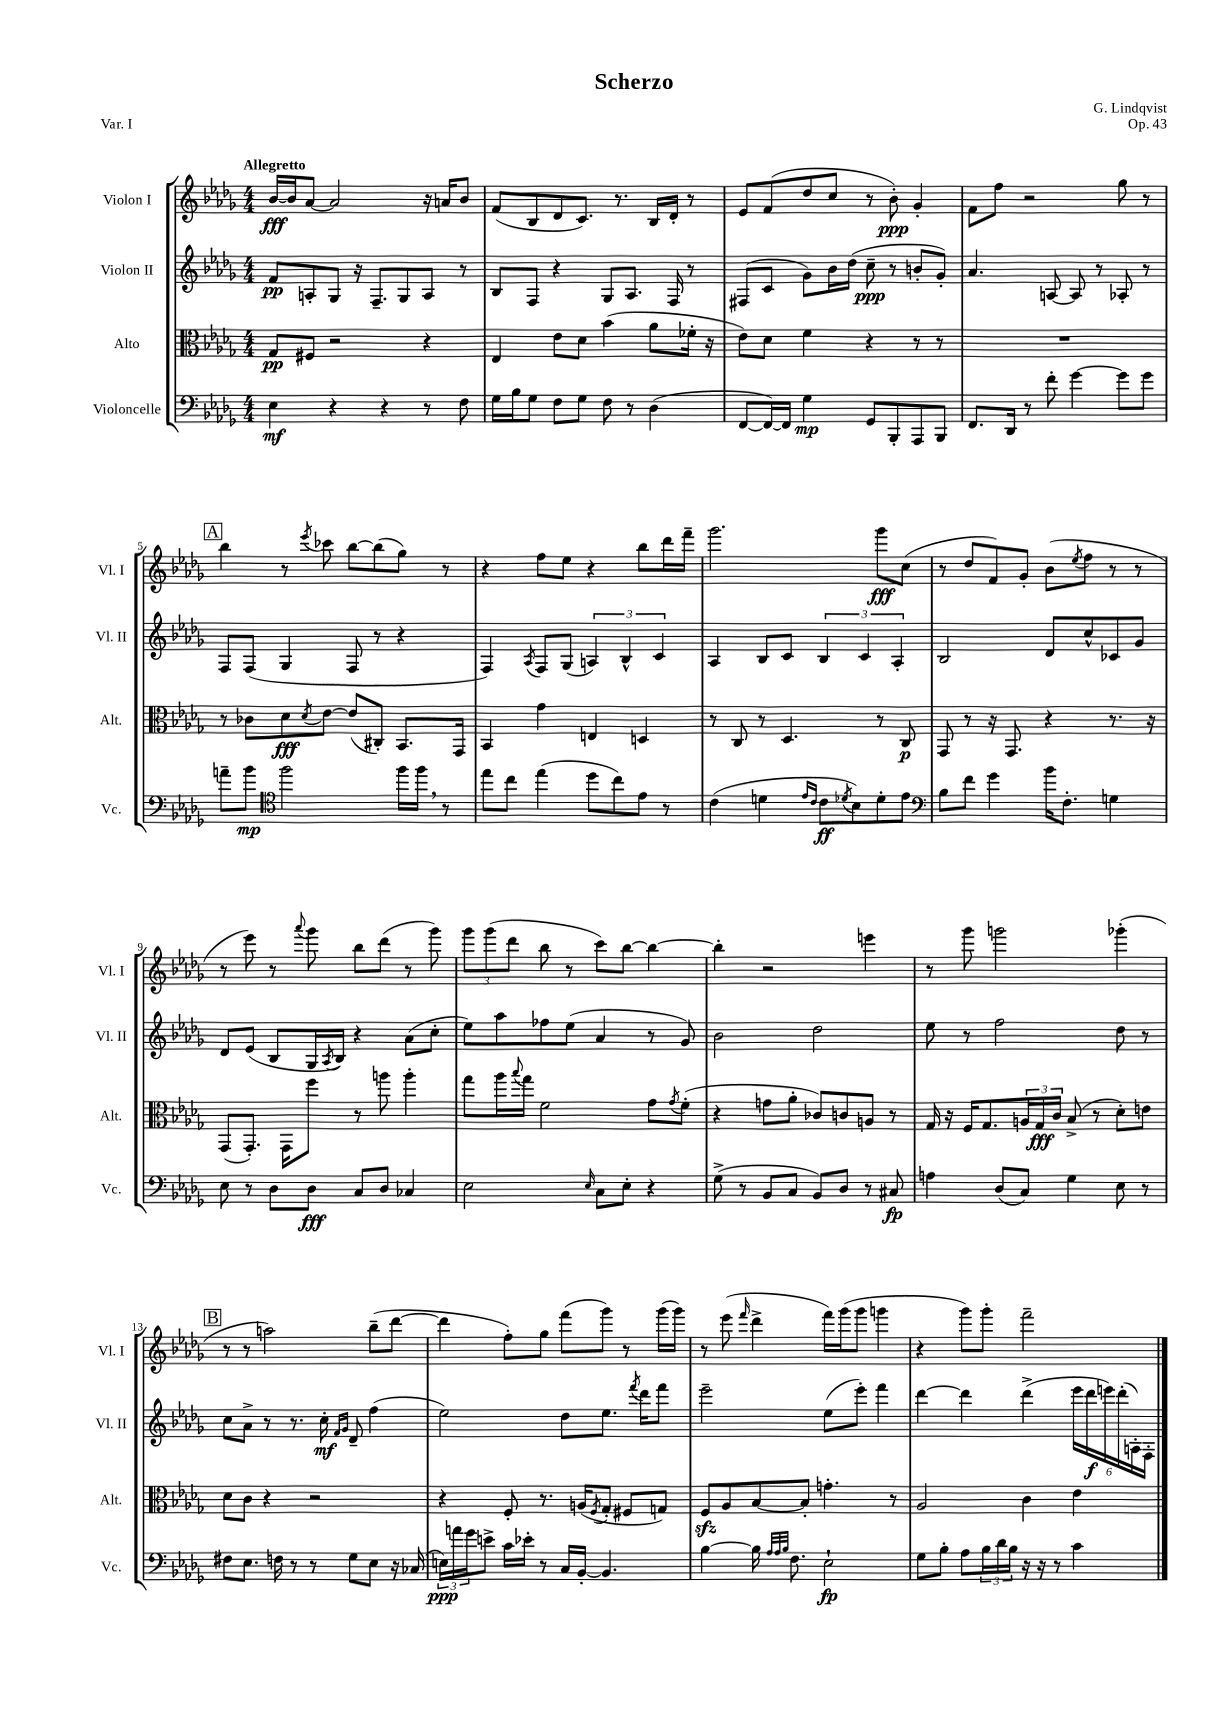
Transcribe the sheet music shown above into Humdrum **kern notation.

**kern	**dynam	**kern	**dynam	**kern	**dynam	**kern	**dynam
*part4	*part4	*part3	*part3	*part2	*part2	*part1	*part1
*staff4	*staff4	*staff3	*staff3	*staff2	*staff2	*staff1	*staff1
*I"Violoncelle	*	*I"Alto	*	*I"Violon II	*	*I"Violon I	*
*I'Vc.	*	*I'Alt.	*	*I'Vl. II	*	*I'Vl. I	*
*clefF4	*	*clefC3	*	*clefG2	*	*clefG2	*
*k[b-e-a-d-g-]	*	*k[b-e-a-d-g-]	*	*k[b-e-a-d-g-]	*	*k[b-e-a-d-g-]	*
*M4/4	*	*M4/4	*	*M4/4	*	*M4/4	*
=1	=1	=1	=1	=1	=1	=1	=1
!	!	!	!	!	!	!LO:TX:a:B:t=Allegretto	!
4E-\	mf	8G-/L	pp	8f/L	pp	[16b-/LL	fff
.	.	.	.	.	.	16b-/J]	.
.	.	8F#X/J	.	8An'/	.	[8a-/J	.
4r	.	2r	.	8G-/J	.	2a-/]	.
.	.	.	.	16r	.	.	.
.	.	.	.	8.F~/L	.	.	.
4r	.	.	.	.	.	.	.
.	.	.	.	8G-/	.	.	.
8r	.	4r	.	8A/J	.	16r	.
.	.	.	.	.	.	16an/KL	.
8F\	.	.	.	8r	.	8b-/J	.
=2	=2	=2	=2	=2	=2	=2	=2
16G-\LL	.	4E-/	.	8B-/L	.	(8f/L	.
16B-\J	.	.	.	.	.	.	.
8G-\J	.	.	.	8F/J	.	8B-/	.
8F\L	.	8e-\L	.	4r	.	8d-/	.
8G-\J	.	8d-\J	.	.	.	8.c/J)	.
8F\	.	(4b-\	.	8G-/L	.	.	.
.	.	.	.	.	.	8.r	.
8r	.	.	.	8.A-/J	.	.	.
(4D-\	.	8a-\L	.	.	.	16B-/LL	.
.	.	.	.	16F/	.	16d-'/JJ	.
.	.	16f-X'\Jk	.	8r	.	8r	.
.	.	16r	.	.	.	.	.
=3	=3	=3	=3	=3	=3	=3	=3
[8FF/L	.	8e-\L)	.	(8F#X/L	.	8e-/L	.
16FF/L_)	.	8d-\J	.	8c/J	.	(8f/	.
16FF/JJ]	.	.	.	.	.	.	.
4G-\	mp	4f\	.	8g-\L)	.	8dd-/	.
.	.	.	.	16b-\L	.	8cc/J	.
.	.	.	.	(16dd-\JJ	.	.	.
8GG-/L	.	4r	.	8cc~\	ppp	8r	.
8BBB-'/	.	.	.	8r	.	8b-'\)	ppp
8AAA-/	.	8r	.	8bn'/L	.	4g-'/	.
8BBB-/J	.	8r	.	8g-'/J)	.	.	.
=4	=4	=4	=4	=4	=4	=4	=4
8.FF/L	.	1r	.	4.a-/	.	8f\L	.
.	.	.	.	.	.	8ff\J	.
16DD-/Jk	.	.	.	.	.	.	.
8r	.	.	.	.	.	2r	.
8f'\	.	.	.	[8An/	.	.	.
[4g-\	.	.	.	8A/]	.	.	.
.	.	.	.	8r	.	.	.
8g-\L]	.	.	.	8A-X'/	.	8gg-\	.
8g-\J	.	.	.	8r	.	8r	.
!!LO:LB:g=z
!!LO:REH:place=s1:t=A
=5	=5	=5	=5	=5	=5	=5	=5
8an~\L	.	8r	.	8F/L	.	4bb-\	.
8b-\J	mp	8c-X\L	.	(8F/J	.	.	.
*clefC4	*	*	*	*	*	*	*
2ff\	.	8d-\	fff	4G-/	.	8r	.
.	.	8qd-/	.	.	.	8qeee-/	.
.	.	[8e-\J	.	.	.	8ccc-X\	.
.	.	(8e-/L]	.	8F/	.	[8bb-\L	.
.	.	8C#X'/J)	.	8r	.	(8bb-\]	.
16ff\LL	.	8.BB-/L	.	4r	.	8gg-\J)	.
16ff,\JJ	.	.	.	.	.	.	.
8r	.	.	.	.	.	8r	.
.	.	16GG-/Jk	.	.	.	.	.
=6	=6	=6	=6	=6	=6	=6	=6
8ee-\L	.	4BB-/	.	4F/)	.	4r	.
8cc\J	.	.	.	.	.	.	.
.	.	.	.	8qA-/	.	.	.
(4ee-\	.	4g-\	.	8F/L	.	8ff\L	.
.	.	.	.	(8G-/J	.	8ee-\J	.
8dd-\L	.	4En/	.	6An/)	.	4r	.
8cc\)	.	.	.	.	.	.	.
.	.	.	.	6B-^^/	.	.	.
8e-\J	.	4Dn/	.	.	.	8bb-\L	.
.	.	.	.	6c/	.	.	.
8r	.	.	.	.	.	16ddd-\L	.
.	.	.	.	.	.	16fff~\JJ	.
=7	=7	=7	=7	=7	=7	=7	=7
(4c\	.	8r	.	4A-/	.	2.ggg-\	.
.	.	8C/	.	.	.	.	.
4dn\	.	8r	.	8B-/L	.	.	.
.	.	4.D-/	.	8c/J	.	.	.
16qqe-/LL	.	.	.	.	.	.	.
16qqc/JJ	.	.	.	.	.	.	.
8c\L	ff	.	.	6B-/	.	.	.
8qd-X/	.	.	.	.	.	.	.
8B-\)	.	.	.	.	.	.	.
.	.	.	.	6c/	.	.	.
8d-'\	.	8r	.	.	.	8ggg-\L	fff
.	.	.	.	6A-'/	.	.	.
8e-\J	.	8C/	p	.	.	(8cc\J	.
=8	=8	=8	=8	=8	=8	=8	=8
*clefF4	*	*	*	*	*	*	*
8B-\L	.	8GG-/	.	2B-/	.	8r	.
8f\J	.	8r	.	.	.	8dd-/L	.
4g-\	.	16r	.	.	.	8f/)	.
.	.	8.GG-/	.	.	.	.	.
.	.	.	.	.	.	8g-'/J	.
16b-\KL	.	4r	.	8d-/L	.	(8b-\L	.
8.F'\J	.	.	.	.	.	.	.
.	.	.	.	.	.	8qee-/	.
.	.	.	.	8cc^^/	.	8ff\J	.
4Gn\	.	8.r	.	8c-X/	.	8r	.
.	.	.	.	8g-/J	.	8r	.
.	.	16r	.	.	.	.	.
!!LO:LB:g=z
=9	=9	=9	=9	=9	=9	=9	=9
8E-\	.	(8GG-/L	.	8d-/L	.	8r	.
8r	.	8.GG-'/J)	.	(8e-/J	.	8eee-\)	.
8D-\L	.	.	.	8B-/L	.	8r	.
.	.	16GG-\KL	.	.	.	.	.
.	.	.	.	.	.	8qqaaa-/	.
8D-\J	fff	8ff\J	.	16G-/L	.	8ggg-\	.
.	.	.	.	8qA-/	.	.	.
.	.	.	.	16B-/JJ)	.	.	.
8C/L	.	8r	.	4r	.	8bb-\L	.
8D-/J	.	8aan\	.	.	.	(8ddd-\J	.
4C-X/	.	4aa'\	.	(8a-\L	.	8r	.
.	.	.	.	8cc'\J	.	8ggg-\)	.
=10	=10	=10	=10	=10	=10	=10	=10
2E-\	.	8gg-\L	.	8ee-\L)	.	12ggg-\L	.
.	.	.	.	.	.	(12ggg-\	.
.	.	16aa-\L	.	8aa-\	.	.	.
.	.	.	.	.	.	12ddd-\J	.
.	.	8qqbb-/	.	.	.	.	.
.	.	16gg-\JJ	.	.	.	.	.
.	.	2f\	.	8ff-X\	.	8bb-\	.
.	.	.	.	(8ee-\J	.	8r	.
16qqE-/	.	.	.	.	.	.	.
8C\L	.	.	.	4a-/	.	8ccc\L)	.
8E-'\J	.	.	.	.	.	[8bb-\J	.
4r	.	8g-\L	.	8r	.	4bb-\_	.
.	.	8qg-/	.	.	.	.	.
.	.	(8f'\J	.	8g-/)	.	.	.
=11	=11	=11	=11	=11	=11	=11	=11
(8G-^\	.	4r	.	2b-\	.	4bb-'\]	.
8r	.	.	.	.	.	.	.
8BB-/L	.	8gn\L	.	.	.	2r	.
8C/J	.	8a-'\J	.	.	.	.	.
8BB-/L)	.	8c-X/L)	.	2dd-\	.	.	.
8D-/J	.	8cn/	.	.	.	.	.
8r	.	8An/J	.	.	.	4eeen\	.
8C#X/	fp	8r	.	.	.	.	.
=12	=12	=12	=12	=12	=12	=12	=12
4An\	.	16G-/	.	8ee-\	.	8r	.
.	.	16r	.	.	.	.	.
.	.	16F/KL	.	8r	.	8ggg-\	.
.	.	8.G-/	.	.	.	.	.
(8D-/L	.	.	.	2ff\	.	2gggn\	.
8C/J)	.	24An/L	.	.	.	.	.
.	.	24G-/	fff	.	.	.	.
.	.	24c/JJ	.	.	.	.	.
4G-\	.	(8B-^/	.	.	.	.	.
.	.	8r	.	.	.	.	.
8E-\	.	8d-'\L)	.	8dd-\	.	(4ggg-X'\	.
8r	.	8en\J	.	8r	.	.	.
!!LO:LB:g=z
!!LO:REH:place=s1:t=B
=13	=13	=13	=13	=13	=13	=13	=13
8F#X\L	.	8d-\L	.	8cc\L	.	8r	.
8.E-\J	.	8c\J	.	8a-^\J	.	8r	.
.	.	4r	.	8r	.	2aan\)	.
16Fn\	.	.	.	.	.	.	.
8r	.	.	.	8.r	.	.	.
8r	.	2r	.	.	.	.	.
.	.	.	.	16cc'\	mf	.	.
.	.	.	.	16qqf/LL	.	.	.
.	.	.	.	16qqg-/JJ	.	.	.
8G-\L	.	.	.	8d-~/	.	.	.
8E-\J	.	.	.	(4ff\	.	(8bb-~\L	.
16r	.	.	.	.	.	[8ddd-\J	.
(16C-X/	.	.	.	.	.	.	.
=14	=14	=14	=14	=14	=14	=14	=14
24En\LL)	ppp	4r	.	2ee-\)	.	4ddd-\]	.
24an\	.	.	.	.	.	.	.
24g-\J	.	.	.	.	.	.	.
8en^\J	.	.	.	.	.	.	.
16c\LL	.	8F'/	.	.	.	8ff'\L)	.
16e-X'\JJ	.	.	.	.	.	.	.
8r	.	8.r	.	.	.	8gg-\J	.
16C/LL	.	.	.	8dd-\L	.	(8fff\L	.
[16BB-'/JJ	.	(16An/KL	.	.	.	.	.
.	.	8qF/	.	.	.	.	.
4.BB-/]	.	8G-'/J	.	8.ee-\J	.	8ggg-\J)	.
.	.	8F#X/L	.	.	.	8r	.
.	.	.	.	8qfff/	.	.	.
.	.	.	.	16ddd-\KL	.	.	.
.	.	8Gn/J)	.	8fff\J	.	(16ggg-\LL	.
.	.	.	.	.	.	16ggg-\JJ)	.
=15	=15	=15	=15	=15	=15	=15	=15
[4B-\	.	8Fzz/L	.	2eee-~\	.	8r	.
.	.	8A-/	.	.	.	(8eee-\	.
.	.	.	.	.	.	16qqfff/	.
16B-\]	.	[8B-/	.	.	.	4ddd-^\	.
32qqA-/LLL	.	.	.	.	.	.	.
32qqA-/	.	.	.	.	.	.	.
32qqB-/JJJ	.	.	.	.	.	.	.
8.F\	.	.	.	.	.	.	.
.	.	8B-'/J]	.	.	.	.	.
2E-`\	fp	4.gn'\	.	(8ee-\L	.	16fff\LL)	.
.	.	.	.	.	.	(16ggg-\J	.
.	.	.	.	8eee-'\J)	.	8ggg-\J	.
.	.	.	.	4fff\	.	4gggn\	.
.	.	8r	.	.	.	.	.
=16	=16	=16	=16	=16	=16	=16	=16
8G-\L	.	2A-/	.	[4ddd-\	.	4r	.
8B-'\J	.	.	.	.	.	.	.
8A-\L	.	.	.	4ddd-\]	.	8ggg-\L)	.
24B-\L	.	.	.	.	.	8ggg-'\J	.
24d-\	.	.	.	.	.	.	.
24B-\JJ	.	.	.	.	.	.	.
16r	.	4c\	.	(4ddd-^\	.	2fff~\	.
16r	.	.	.	.	.	.	.
8r	.	.	.	.	.	.	.
4c\	.	4e-\	.	24eee-\LL	.	.	.
.	.	.	.	24ddd-\	f	.	.
.	.	.	.	24eeen\)	.	.	.
.	.	.	.	(24ddd-'\	.	.	.
.	.	.	.	24An'\)	.	.	.
.	.	.	.	24F'\JJ	.	.	.
==	==	==	==	==	==	==	==
*-	*-	*-	*-	*-	*-	*-	*-
